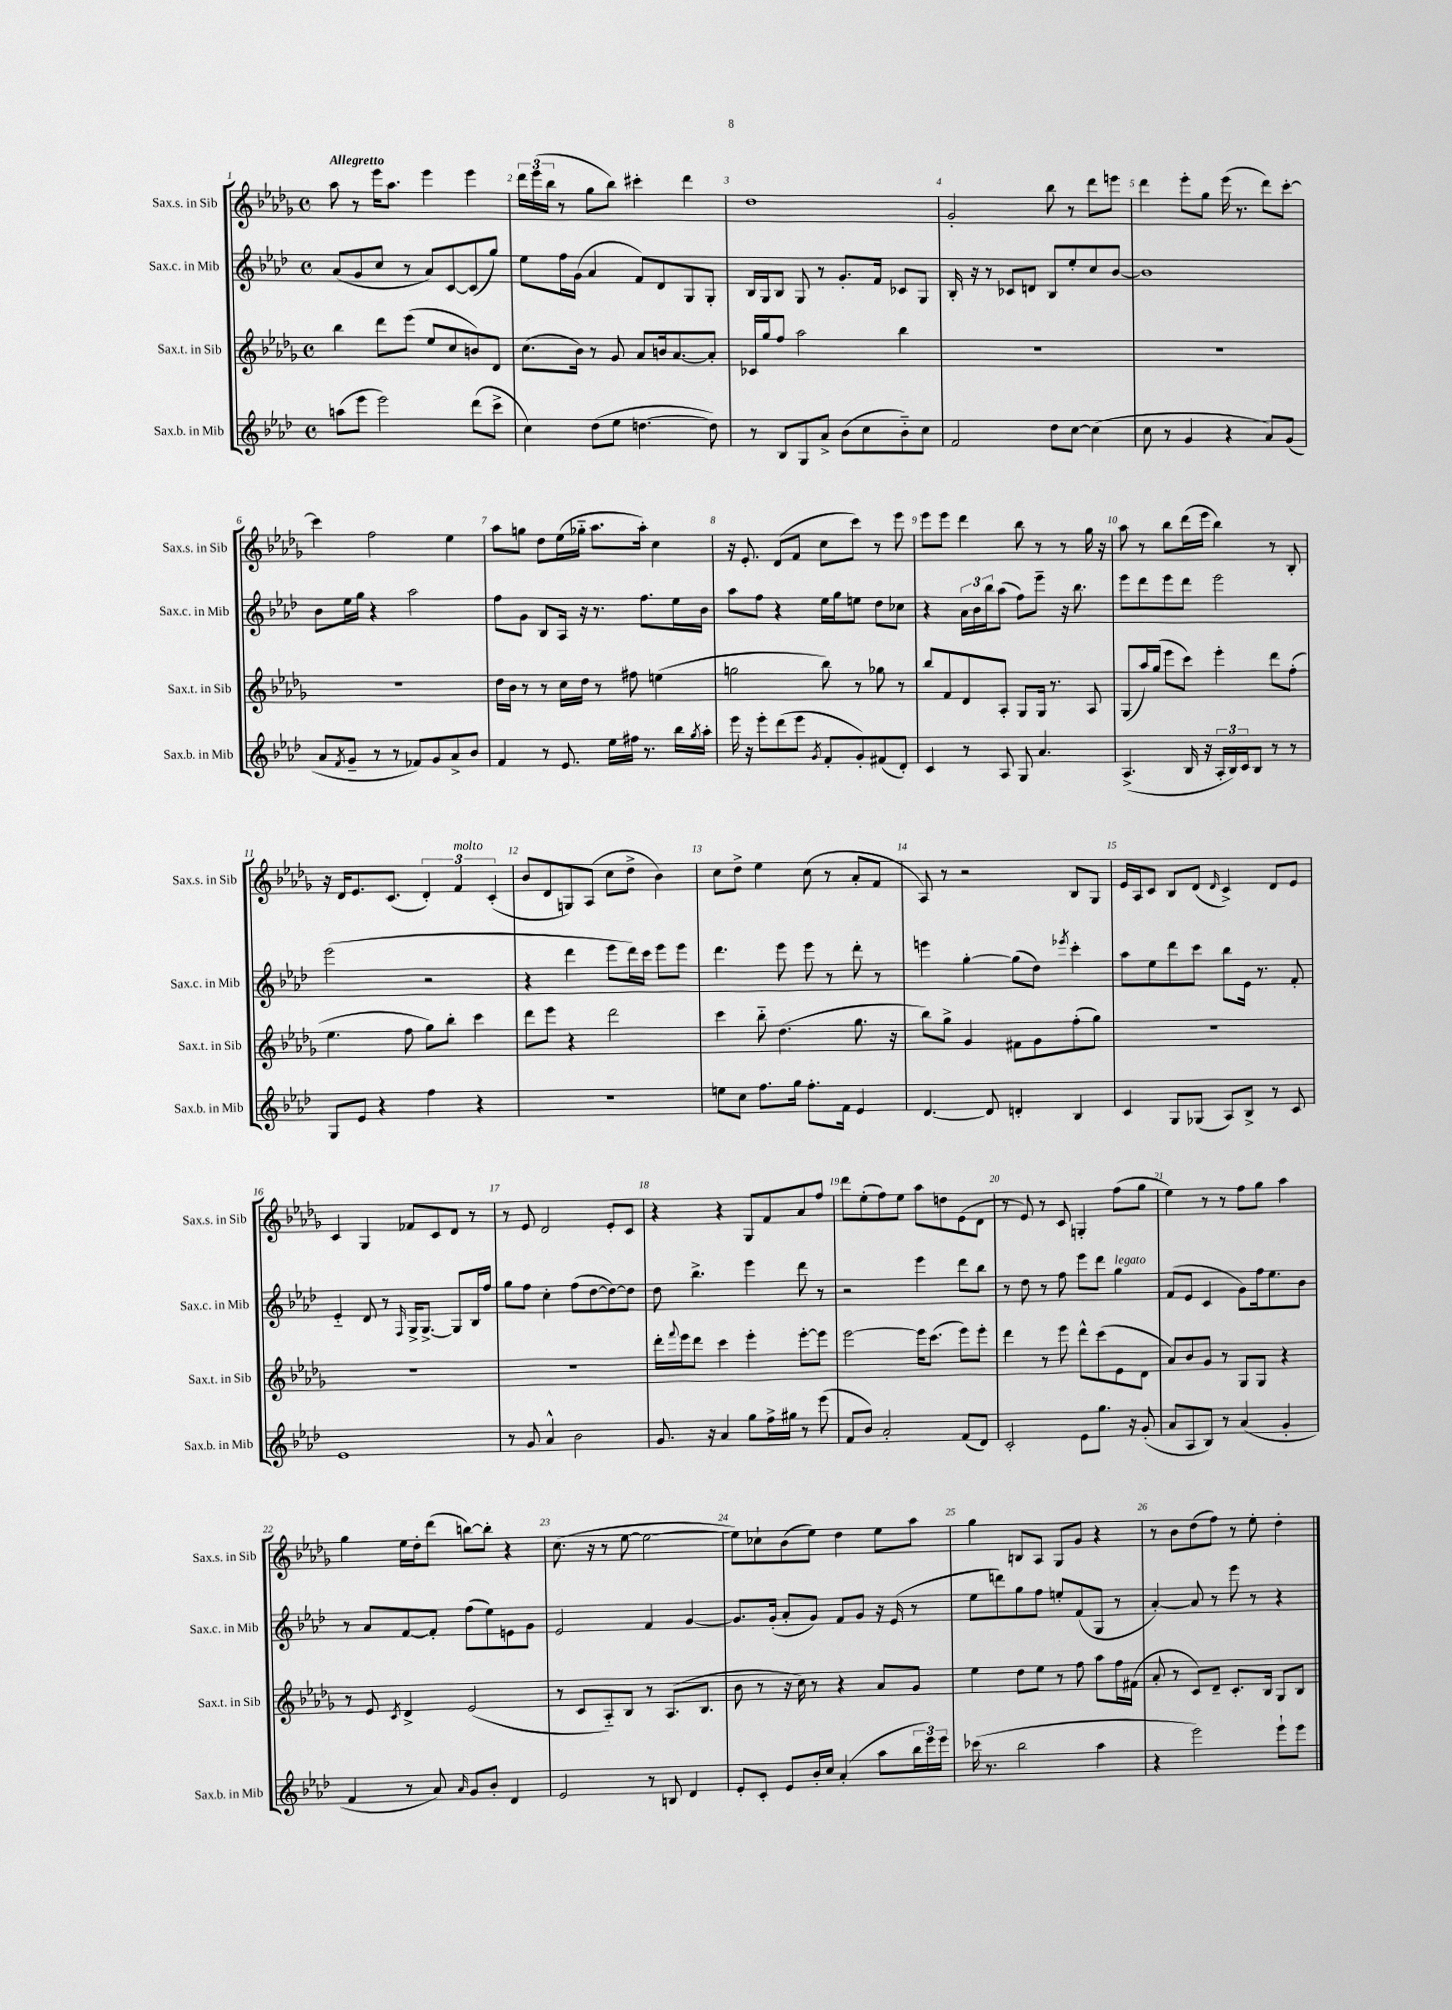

**kern	**kern	**kern	**kern
*part4	*part3	*part2	*part1
*staff4	*staff3	*staff2	*staff1
*I"Sax.b. in Mib	*I"Sax.t. in Sib	*I"Sax.c. in Mib	*I"Sax.s. in Sib
*I'Sax.b. in Mib	*I'Sax.t. in Sib	*I'Sax.c. in Mib	*I'Sax.s. in Sib
*clefG2	*clefG2	*clefG2	*clefG2
*k[b-e-a-d-]	*k[b-e-a-d-g-]	*k[b-e-a-d-]	*k[b-e-a-d-g-]
*M4/4	*M4/4	*M4/4	*M4/4
*met(c)	*met(c)	*met(c)	*met(c)
=1	=1	=1	=1
!	!	!	!LO:TX:a:B:t=Allegretto
(8aan\L	4bb-\	(8a-/L	8aa-\
8eee-\J	.	8g/	8r
2eee-\)	8ddd-\L	8cc/J	16eee-\KL
.	.	.	8.aa-\J
.	(8eee-\J	8r	.
.	8ee-/L	8a-/L)	4eee-\
.	8cc/	[8c/	.
(8ddd-\L	8bn/)	(8c/]	4eee-\
8ccc^\J	8d-/J	8gg/J)	.
=2	=2	=2	=2
4cc\)	(8.cc\L	8ee-\L	24ddd-\LL
.	.	.	(24eee-\
.	.	.	24bb-\JJ
.	.	16ff\L	8r
.	16b-\Jk)	(16g\JJ	.
(8dd-\L	8r	4a-/	8gg-\L
8ee-\J	8g-/	.	8bb-\J)
[4.ddn\	8a-/L	8f/L)	4ccc#X'\
.	16bn/k	8d-/	.
.	[8.a-/	.	.
.	.	8G/	4ddd-\
8dd\])	8a-'/J]	8G'/J	.
=3	=3	=3	=3
8r	16c-X/LL	16B-/LL	1dd-
.	16gg-/J	16G/J	.
8B-/L	8ff/J	8B-/J	.
8G/	2aa-\	8G/	.
8a-^/J	.	8r	.
(8b-\L	.	8.g'/L	.
8cc\	.	.	.
.	.	16f/Jk	.
8b-\)	4bb-\	8c-X/L	.
8cc\J	.	8G/J	.
=4	=4	=4	=4
2f/	1r	16B-'/	2g-'/
.	.	16r	.
.	.	8r	.
.	.	8c-X/L	.
.	.	8dn/J	.
8dd-\L	.	8B-/L	8bb-\
[8cc\J	.	8ee-'/	8r
(4cc\]	.	8cc/	8ddd-\L
.	.	[8b-/J	8eeen\J
=5	=5	=5	=5
8cc\	1r	1b-]	4ddd-\
8r	.	.	.
4g/	.	.	8eee-'\L
.	.	.	8gg-\J
4r	.	.	(16eee-\
.	.	.	8.r
8a-/L)	.	.	8ddd-\L)
(8g/J	.	.	[8ccc'\J
!!LO:LB:g=z
=6	=6	=6	=6
8a-/L	1r	8b-\L	4ccc\]
8qf/	.	.	.
8g~/J	.	16ee-\L	.
.	.	16gg\JJ	.
8r	.	4r	2ff\
8r	.	.	.
8f-X/L)	.	2aa-\	.
8g/	.	.	.
8a-^/	.	.	4ee-\
8b-/J	.	.	.
=7	=7	=7	=7
4f/	16dd-\LL	8ff\L	8aa-\L
.	16b-\JJ	.	.
.	8r	8g\J	8ggn\J
8r	8r	8B-/L	8dd-\L
8.e-/	16cc\LL	16A-/Jk	(16ee-\L
.	16dd-\JJ	16r	16gg-X\JJ
.	8r	8.r	8.aa-\L
16ee-\LL	.	.	.
16ff#X\JJ	8ff#X\	.	.
8.r	.	8.ff\L	16aa-'\Jk)
.	(4een\	.	4cc\
16bb-\LL	.	16ee-\L	.
8qgg/	.	.	.
16aa-'\JJ	.	16b-\JJ	.
=8	=8	=8	=8
16eee-\	2ggn\	8aa-\L	16r
16r	.	.	8.e-'/
8eee-'\L	.	8ff\J	.
(8ddd-\	.	4r	(8d-/L
8eee-\J	.	.	8f/J
8qg/	.	.	.
8f'/L	8bb-\)	16ee-\LL	8cc\L
.	.	16gg\J	.
8g'/)	8r	8een\J	8ccc\J)
(8f#X/	8gg-X\	8dd-\L	8r
8d-'/J)	8r	8cc-X\J	8eee-\
=9	=9	=9	=9
4c/	8bb-/L	4r	8eee-\L
.	8f/	.	8eee-\J
8r	8d-/	24a-\LL	4ddd-\
.	.	24b-\	.
.	.	24bb-\J	.
8A-/	8A-'/J	(8aa-\J	.
8G/	8G-/L	8ff\L)	8bb-\
4.a-/	16G-/Jk	8eee-~\J	8r
.	8.r	.	.
.	.	16r	8r
.	.	8.bb-\	.
.	8A-/	.	16gg-\
.	.	.	16r
=10	=10	=10	=10
(4.A-^/	(8G-/L	8eee-\L	8aa-\
.	16aa-/L)	8ddd-\	8r
.	(16gg-/JJ	.	.
.	8eee-\L	8eee-\	8bb-\L
16B-/	8ccc\J)	8ddd-\J	(16ddd-\L
16r	.	.	16eee-\JJ
24A-'/LL	4eee-'\	2eee-\	4bb-\)
24B-/)	.	.	.
24c/J	.	.	.
8B-/J	.	.	.
8r	8ddd-\L	.	8r
8r	(8ff'\J	.	8B-'/
!!LO:LB:g=z
=11	=11	=11	=11
8G/L	4.ee-\	(2eee-\	16r
.	.	.	16d-/KL
8e-/J	.	.	8.e-/
4r	.	.	.
.	.	.	(8.c/J
.	8ff\	.	.
4ff\	8gg-\L)	2r	6d-'/)
.	8bb-'\J	.	.
!	!	!	!LO:TX:a:i:t=molto
.	.	.	6f/
4r	4ccc\	.	.
.	.	.	(6c'/
=12	=12	=12	=12
1r	8ddd-\L	4r	8b-/L
.	8eee-\J	.	8d-/
.	4r	4ddd-\	8Gn/)
.	.	.	(8A-/J
.	2ddd-\	8eee-\L	8cc\L
.	.	16ddd-\L)	8dd-^\J
.	.	16ccc\JJ	.
.	.	8eee-\L	4b-\)
.	.	8eee-\J	.
=13	=13	=13	=13
8een\L	4ccc\	4.ddd-\	8cc\L
8cc\J	.	.	8dd-^\J
8.ff\L	8bb-\	.	4ee-\
.	(4.dd-\	8eee-\	.
16gg\Jk	.	.	.
8.ff'\L	.	8eee-\	(8cc\
.	.	8r	8r
16f\Jk	.	.	.
4e-/	8.gg-\	8ddd-'\	8a-'/L
.	.	8r	8f/J
.	16r	.	.
=14	=14	=14	=14
[4.d-/	8bb-\L)	4eeen\	8A-/)
.	8gg-^\J	.	8r
.	4g-/	[4gg'\	2r
8d-/]	.	.	.
4dn'/	8f#X\L	(8gg\L]	.
.	8g-\	8dd-\J)	.
.	.	8qeee-X/	.
4B-/	(8ff'\	4ccc'\	8B-/L
.	8gg-\J)	.	8G-/J
=15	=15	=15	=15
4c/	1r	8aa-\L	16e-/LL
.	.	.	16A-/J
.	.	8ee-\	8c/J
8G/L	.	8ddd-\	8B-/L
(8G-X/J	.	8ccc\J	(8d-/J
.	.	.	16qqd-/
8A-/L)	.	8bb-\L	4c^/)
8B-^/J	.	16e-\Jk	.
.	.	8.r	.
8r	.	.	8d-/L
8c/	.	8f'/	8e-/J
!!LO:LB:g=z
=16	=16	=16	=16
1e-	1r	4e-/	4c/
.	.	8d-/	4G-/
.	.	8r	.
.	.	16qqF/	.
.	.	16G^/KL	8f-X/L
.	.	[8.G^/J	.
.	.	.	8c/
.	.	8G/L]	8d-/J
.	.	16B-/L	8r
.	.	16ff/JJ	.
=17	=17	=17	=17
8r	1r	8gg\L	8r
8g/	.	8ff\J	8e-/
4a-^^/	.	4cc'\	2d-/
2b-\	.	(8ff\L	.
.	.	[8dd-\	.
.	.	8dd-\_)	8e-'/L
.	.	8dd-\J]	8c/J
=18	=18	=18	=18
8.g/	16ddd-'\LL	8dd-\	4r
.	8qqfff/	.	.
.	16eee-\J	.	.
.	8ddd-\J	4.bb-^\	.
16r	.	.	.
4a-/	4ccc\	.	4r
8gg\L	4eee-'\	4eee-\	8G-/L
16ff^\L	.	.	8f/
16gg#X\JJ	.	.	.
8r	[8eee-'\L	8ddd-\	8a-/
(8eee-\	8eee-\J]	8r	8ff/J
=19	=19	=19	=19
8f/L	[2eee-\	2r	8ddd-\L
8b-/J)	.	.	(8ee-'\
2a-'/	.	.	8ff\)
.	.	.	8ee-\J
.	16eee-\KL]	4eee-\	8aa-\L
.	(8.ccc\J	.	.
.	.	.	8ddn\
(8f/L	8eee-\L)	8ddd-\L	(8e-\
8d-/J)	8eee-'\J	8bb-\J	8d-\J
=20	=20	=20	=20
2c'/	4ddd-\	8r	8r
.	.	8dd-\	8e-/)
.	8r	8r	8r
.	8eee-\	8ff\	8c/
8e-\L	8ddd-^^\L	8eee-\L	4Gn'/
8.gg\J	(8ccc\	8ddd-\J	.
!	!	!LO:TX:a:i:t=legato	!
.	8e-\	4gg\	(8ff\L
16r	.	.	.
(8g'/	8d-\J	.	8gg-\J
=21	=21	=21	=21
8a-/L	8a-/L)	(8f/L	4ee-\)
8A-/	8b-/	8e-/J	.
8B-/J)	8g-/J	4c/	8r
8r	8r	.	8r
(4a-/	8G-/L	8g\L)	8ff\L
.	8G-/J	16ff\k	8gg-\J
.	.	8.ee-\	.
4g'/	4r	.	4aa-\
.	.	8b-\J	.
!!LO:LB:g=z
=22	=22	=22	=22
4f/	8r	8r	4gg-\
.	8e-/	8a-/L	.
.	8qc/	.	.
8r	4d-^/	[8f/	16ee-\LL
.	.	.	16dd-'\J
8a-/)	.	8f'/J]	(8ddd-\J
16qqa-/	.	.	.
8g/L	(2e-/	(8ff\L	[8bbn\L)
8b-'/J	.	8ee-\)	8bb'\J]
4d-/	.	8en\	4r
.	.	8g\J	.
=23	=23	=23	=23
2e-/	8r	2e-/	(8.cc\
.	8c/L	.	.
.	.	.	16r
.	8A-/)	.	8r
.	8B-/J	.	[8ee-\
8r	8r	4f/	2ee-\_
8Bn/	(8.A-/L	.	.
4d-/	.	[4g/	.
.	8.B-/J	.	.
=24	=24	=24	=24
8e-'/L	8b-\	8.g/L]	8ee-\L])
8c'/J	8r	.	8cc-X`\
.	.	(16g'/Jk	.
8e-/L	16r	8a-'/L	(8b-\
.	16cc\)	.	.
16b-'/L	8r	8g/J)	8ee-\J)
16cc/JJ	.	.	.
(4a-'/	4r	8f/L	4dd-\
.	.	8g/J	.
8aa-\L	8a-/L	16r	8ee-\L
.	.	(16e-/	.
24bb-\L	8g-/J	8r	8aa-\J
24eee-\)	.	.	.
24eee-\JJ	.	.	.
=25	=25	=25	=25
(16ccc-X\	4ee-\	8ee-\L	4gg-\
8.r	.	.	.
.	.	8dddn\)	.
2bb-\	8dd-\L	8gg\	8Bn/L
.	8ee-\J	8ff\J	8A-/J
.	8r	8een'/L	8G-/L
.	8ff\	(8f/	8g-/J
4aa-\	8aa-\L	8G/J	4r
.	16ff\L	8r	.
.	(16f#X\JJ	.	.
=26	=26	=26	=26
4r	8a-'/	[4a-'/)	8r
.	8r	.	8b-\L
2eee-\)	8c/L)	8a-/]	(8dd-\
.	8d-~/J	8r	8ff\J)
.	8.c'/L	8eee-\	8r
.	.	8r	8ee-'\
.	16B-/Jk	.	.
8eee-`\L	8G-/L	4r	4dd-'\
8eee-\J	8B-/J	.	.
==	==	==	==
*-	*-	*-	*-
